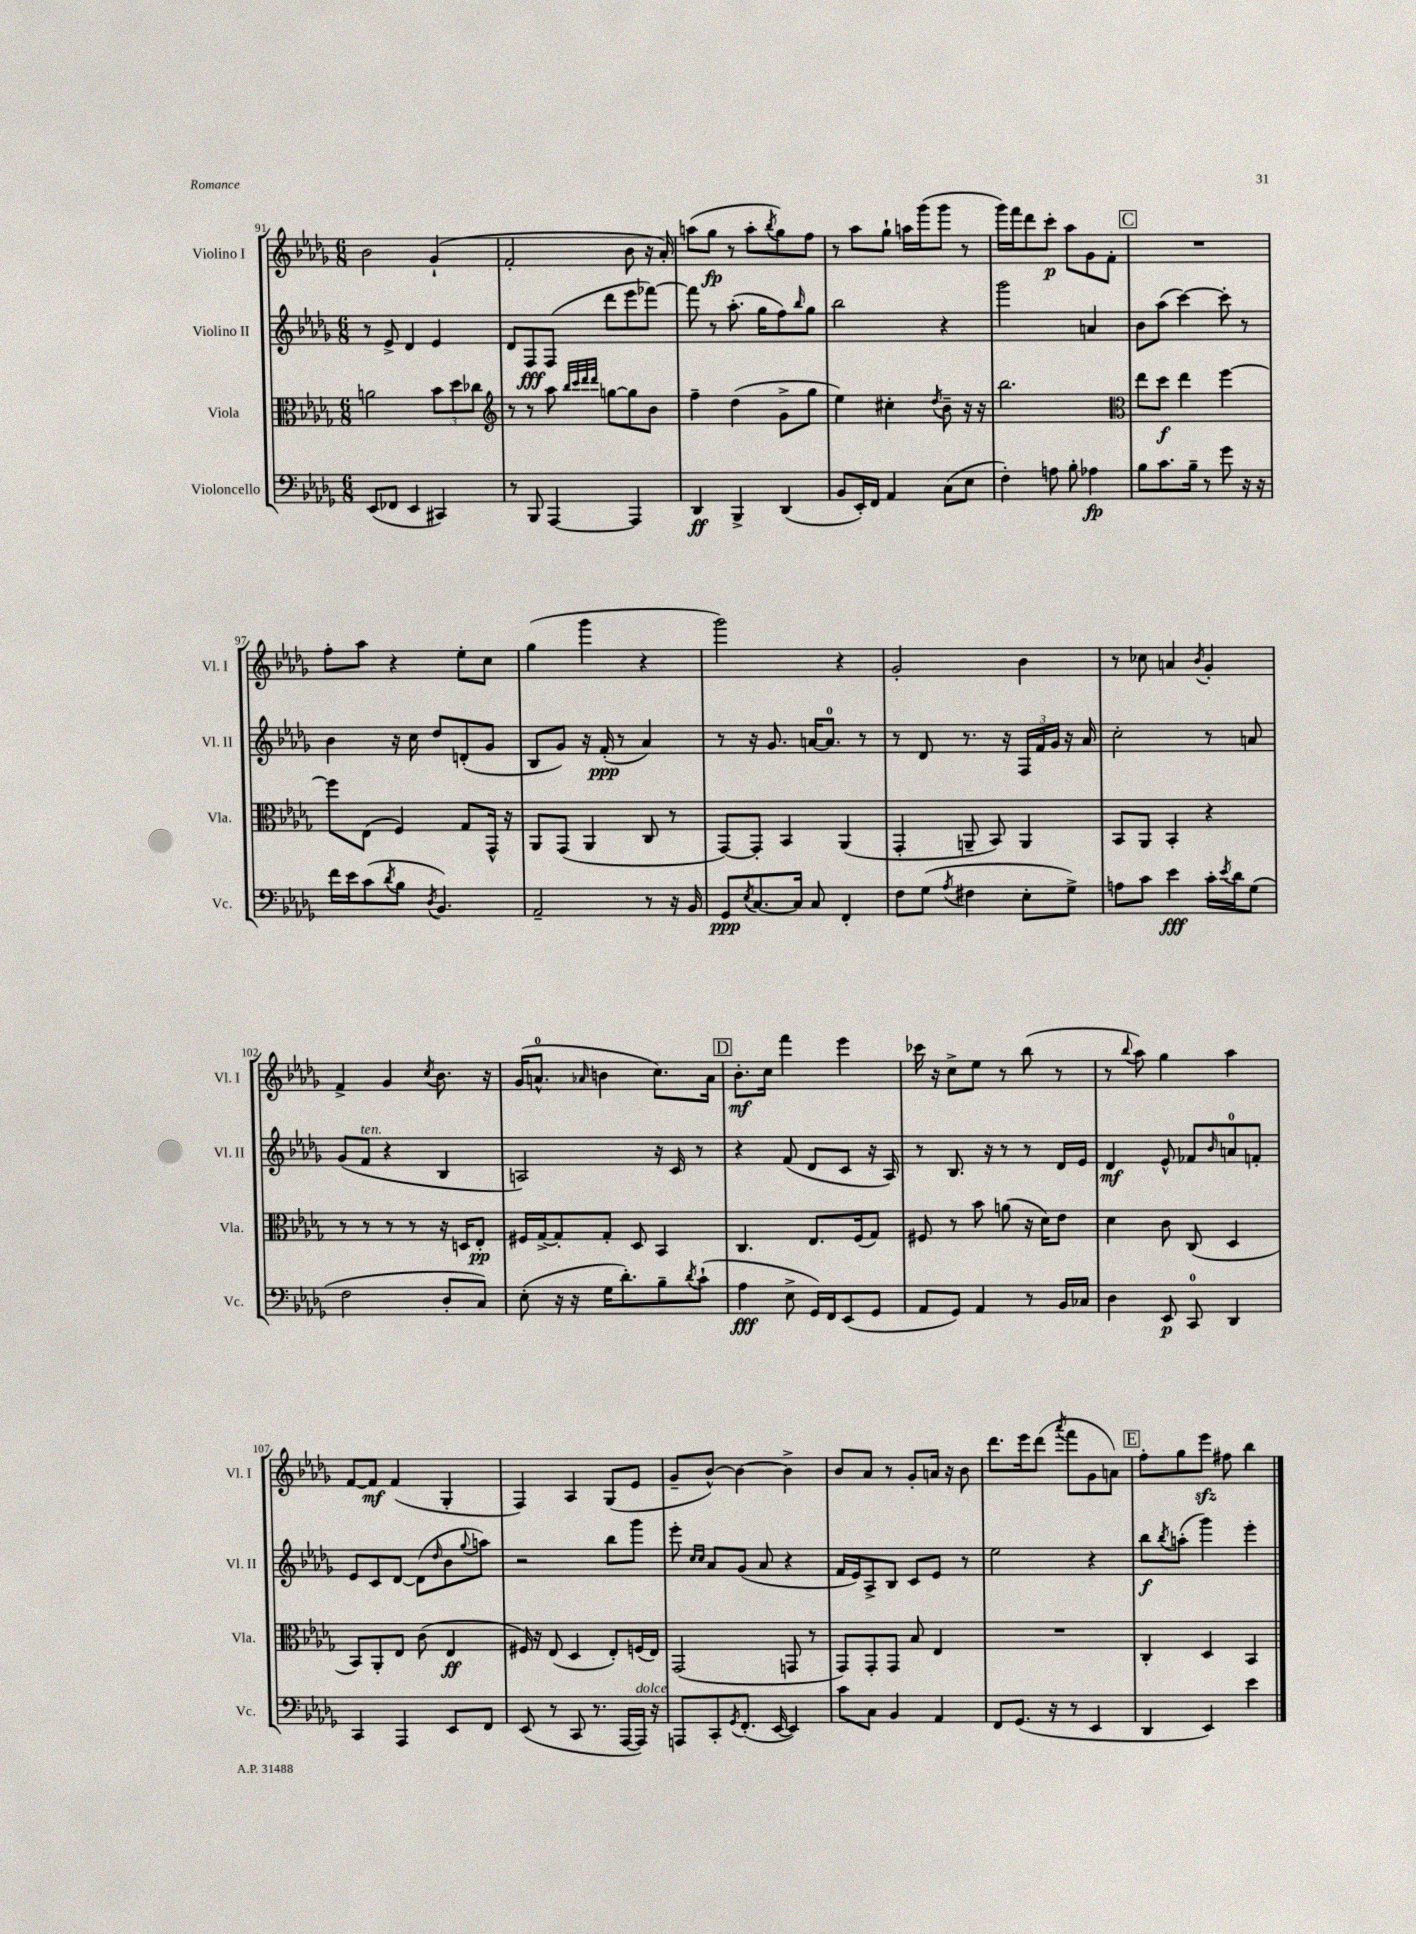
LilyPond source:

<<
\new StaffGroup <<
\new Staff = "s0" \with { instrumentName = "Violino I" shortInstrumentName = "Vl. I" } {
    \clef treble \key des \major \numericTimeSignature \time 6/8
    bes'2 ges'4-!( |
    f'2-. bes'8 r16 aes'16-.) |
    a''8( ges''8\fp r8 a''8-. \acciaccatura { bes''8 } ges''8) f''8 |
    r8 aes''8 ges''8-! a''16 ges'''16( ges'''8 r8 |
    ges'''16) f'''16 des'''8 c'''8-.\p aes''8 ges'8 f'8-. |
    \mark \markup { \box "C" } R2. |
    f''8-. aes''8 r4 ees''8-. c''8 |
    ges''4( ges'''4 r4 |
    ges'''2) r4 |
    ges'2-. bes'4 |
    r8 ces''8 a'4 \acciaccatura { bes'8 } ges'4-. |
    f'4-> ges'4 \acciaccatura { c''8 } bes'8. r16 |
    ges'16( a'8.-0-^ \grace { aes'16 } b'4 c''8.) aes'16 |
    \mark \markup { \box "D" } bes'8.-.\mf c''16 f'''4 ees'''4 |
    ces'''16 r16 c''8-> ees''8 r8 bes''8( r8 |
    r8 \appoggiatura { bes''8 } aes''8) ges''4 aes''4 |
    f'8~ f'8\mf f'4( ges4-. |
    f4) aes4 ges8( ees'8 |
    ges'8-- bes'8~-^) bes'4~ bes'4-> |
    bes'8 aes'8 r8 ges'8-. a'16 r16 bes'8 |
    des'''8. ees'''16 des'''8( \acciaccatura { aes'''8 } f'''8 ges'8 a'8) |
    \mark \markup { \box "E" } f''8-. ges''8 ees'''8\sfz fis''8 bes''4 \bar "|." |
}
\new Staff = "s1" \with { instrumentName = "Violino II" shortInstrumentName = "Vl. II" } {
    \clef treble \key des \major \numericTimeSignature \time 6/8
    r8 ees'8-> des'4 ees'4 |
    des'8 f8\fff f8( des'''8 ees'''8 fes'''8~) |
    fes'''8 r8 aes''8.-.( ges''16 f''8) \grace { bes''16 } ges''8 |
    bes''2 r4 |
    ges'''2 a'4 |
    \mark \markup { \box "C" } bes'8 aes''8( c'''4~) c'''8-. r8 |
    bes'4 r16 c''16 des''8 d'8-.( ges'8 |
    bes8 ges'8) r16 f'16-.\ppp( r8 aes'4) |
    r8 r16 ges'8. a'16~ a'8.-0 r8 |
    r8 des'8 r8. r16 \tuplet 3/2 { f16 f'16 ges'16 } r16 aes'16 |
    c''2-. r8 a'8 |
    ges'8( f'8^\markup { \italic "ten." } r4 bes4 |
    a2) r16 c'16 r8 |
    \mark \markup { \box "D" } r4 f'8( des'8 c'8 r16 aes16) |
    r8 bes8. r16 r8 r8 des'16 ees'16 |
    des'4\mf ees'8-^ fes'8 \grace { bes'16 } a'8-0 f'8-. |
    ees'8 c'8 des'8~ des'8( \grace { des''16 } bes'8 \appoggiatura { ges''8 } a''8) |
    r2 bes''8 ges'''8 |
    ees'''8-. \grace { c''16 c''16 } aes'8 ges'8( aes'8 r4 |
    f'16 ees'16) aes8-> bes8 c'8 ees'8 r8 |
    ees''2 r4 |
    \mark \markup { \box "E" } bes''8\f \acciaccatura { bes''8 } a''8-.( ges'''4) ees'''4-. \bar "|." |
}
\new Staff = "s2" \with { instrumentName = "Viola" shortInstrumentName = "Vla." } {
    \clef alto \key des \major \numericTimeSignature \time 6/8
    a'2 \tuplet 3/2 { bes'8 des''8 ces''8 } |
    \clef treble r8 r8 aes''8 \grace { bes''32 c'''32 des'''32 des'''32 } g''8~ g''8 bes'8 |
    f''4-- des''4( ges'8-> ges''8 |
    ees''4) cis''4-. \acciaccatura { des''8 } bes'8-- r16 r16 |
    bes''2. |
    \mark \markup { \box "C" } \clef alto ees''8 des''8\f ees''4 f''4~ |
    f''8 ees8( f4) ges8 ges,16-^ r16 |
    aes,8 ges,8( aes,4 c8 r8 |
    ges,8~) ges,8-. bes,4 aes,4( |
    ges,4-. a,8-- bes,8) a,4 |
    bes,8 aes,8 bes,4-. r4 |
    r8 r8 r8 r8 r16 d16 ees8-.\pp |
    fis16 ges16~-> ges8-. ges8-. des8 bes,4 |
    \mark \markup { \box "D" } c4. ees8. f16( ges8) |
    fis8 r8 bes'8 a'8( r16 des'16) ees'8 |
    des'4 c'8 c8( des4 |
    bes,8) aes,8-. ees8 c'8( ees4\ff |
    fis16) r16 ees8( des4 ees8-.) f16( ees16) |
    ges,2( g,8 r8 |
    ges,8) ges,8-. ges,8 bes8 ees4 |
    R2. |
    \mark \markup { \box "E" } c4-. des4 bes,4 \bar "|." |
}
\new Staff = "s3" \with { instrumentName = "Violoncello" shortInstrumentName = "Vc." } {
    \clef bass \key des \major \numericTimeSignature \time 6/8
    ees,8( fes,8 ees,4 cis,4) |
    r8 bes,,8 aes,,4~ aes,,4 |
    des,4\ff bes,,4-> des,4( |
    bes,8 ees,16-.) f,16 aes,4 c8( ees8 |
    f4-.) a8 bes8-. aes4\fp |
    \mark \markup { \box "C" } bes8 c'8. bes16-- r8 ges'8 r16 r16 |
    f'16 ees'16 c'8( \acciaccatura { des'8 } bes8 \acciaccatura { des8 } bes,4.) |
    aes,2-- r8 r16 bes,16 |
    ges,8\ppp \acciaccatura { ees8 } c8.~ c16 c8 f,4-. |
    f8 ges8( \acciaccatura { aes8 } fis4 ees8-. ges8->) |
    a8 c'8 ees'4\fff c'16-. \acciaccatura { ees'8 } des'16 ges8( |
    f2 des8-. c8) |
    ees8-.( r16 r16 ges16 des'8.-.) bes8-- \acciaccatura { des'8 } c'8-!( |
    \mark \markup { \box "D" } aes4\fff ees8-> ges,16) f,16 ees,8( ges,8 |
    aes,8 ges,8) aes,4 r8 bes,16 ces16 |
    des4 ees,8\p c,8-0 des,4 |
    c,4 aes,,4 ees,8 f,8 |
    ees,8( r8 c,8 r8. aes,,16~ aes,,16^\markup { \italic "dolce" }) r16 |
    a,,8 c,8-. \acciaccatura { ges,8 } f,8.-.( ees,16~ ees,4) |
    c'8 c8 bes,4 aes,4 |
    f,8 ges,8.( r16 r8 ees,4 |
    \mark \markup { \box "E" } des,4 ees,4) ees'4 \bar "|." |
}
>>
>>
\layout { \context { \Score currentBarNumber = #91 } }
